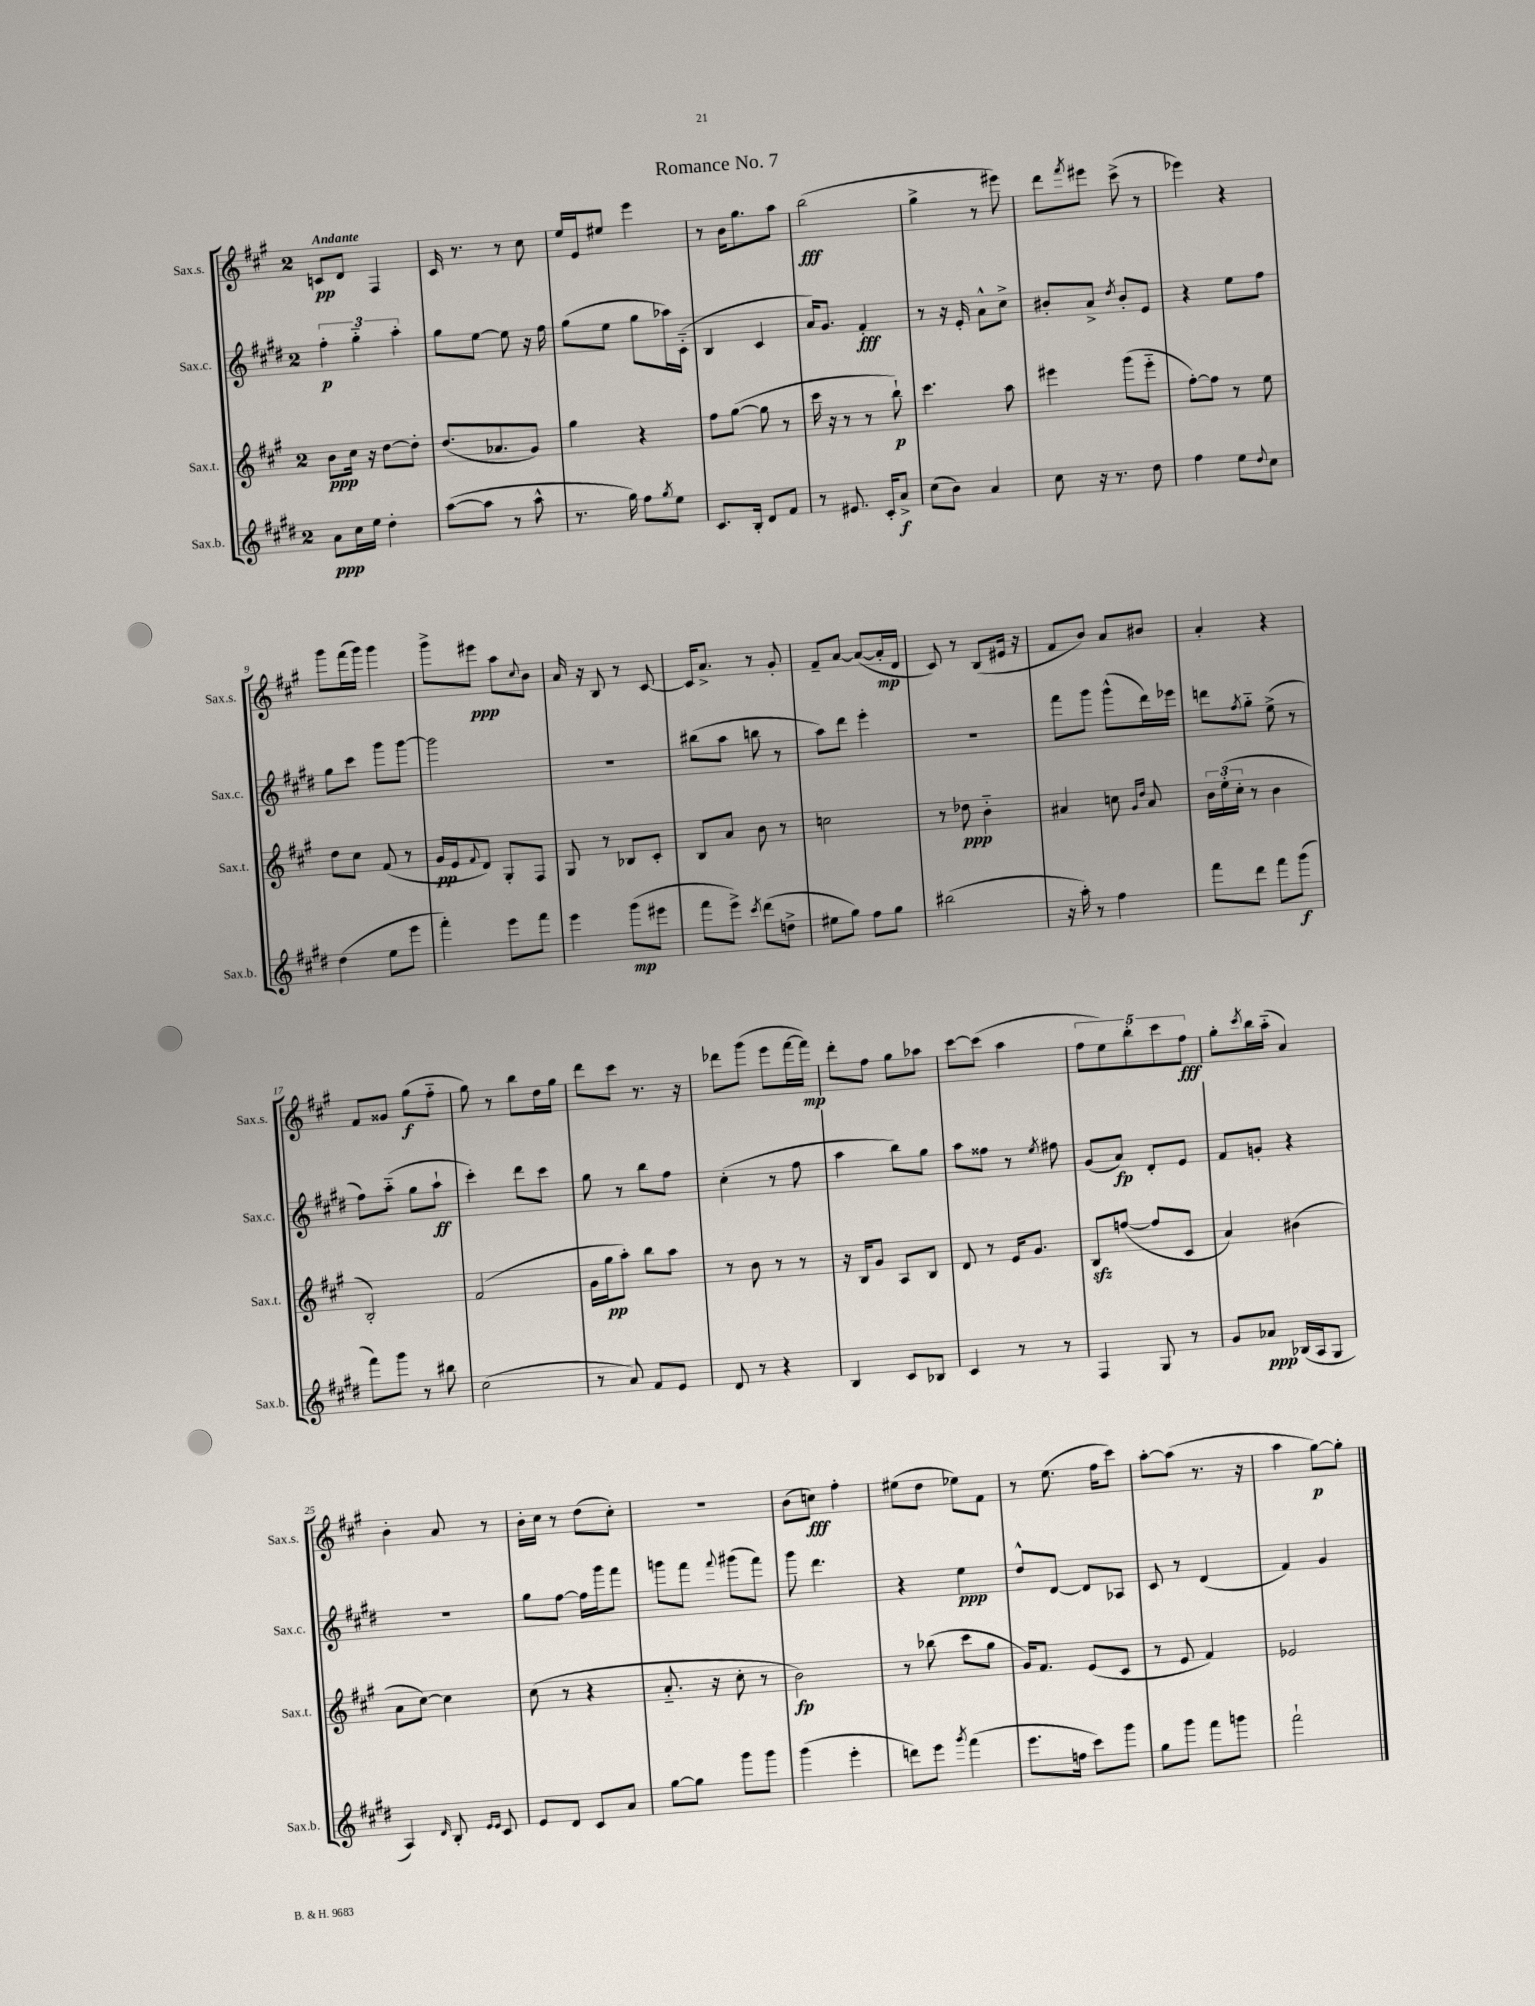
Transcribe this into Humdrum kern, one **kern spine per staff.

**kern	**kern	**kern	**kern
*staff4	*staff3	*staff2	*staff1
*clefG2	*clefG2	*clefG2	*clefG2
*k[f#c#g#d#]	*k[f#c#g#]	*k[f#c#g#d#]	*k[f#c#g#]
*M2/4	*M2/4	*M2/4	*M2/4
8a	8b	6ff#'	8c
16cc#	16cc#	.	8d
.	.	6gg#'~	.
16ee	16r	.	.
4dd#'	[8dd	.	4F#
.	.	6aa'	.
.	8dd']	.	.
=	=	=	=
([8aa	(8.dd	8gg#	16c#
.	.	.	8.r
8aa]	.	[8ee	.
.	8.a-	.	.
8r	.	8ee]	8r
8aa^^	8g#)	16r	8cc#
.	.	16ff#	.
=	=	=	=
8.r	4gg#	(8gg#	16ee
.	.	.	16e
.	.	8ee	8ee#
16gg#)	.	.	.
8ff#	4r	8gg#	4eee
8qgg#	.	.	.
8ee	.	16aa-)	.
.	.	(16c#'~	.
=	=	=	=
8.c#	8ff#	4B	8r
.	([8gg#	.	16b
16B'	.	.	8.gg#
8d#	8gg#]	4c#	.
8f#	8r	.	8aa
=	=	=	=
8r	16ccc#	16a)	(2bb
.	16r	8.g#	.
8.e#	8r	.	.
.	8r	4f#'	.
16c#'	.	.	.
8a^	8bb`)	.	.
=	=	=	=
(8cc#	4.ccc#	8r	4gg#^
8b)	.	16r	.
.	.	16e'	.
4a	.	8a^^	8r
.	8aa	8cc#^	8eee#)
=	=	=	=
8cc#	4eee#	8b#'	8ddd
.	.	.	8qfff#
16r	.	8a^	8eee#
8.r	.	.	.
.	.	8qdd#	.
.	(8ggg#	8b#'	(8ccc#^
8dd#	8eee#'~	8e	8r
=	=	=	=
4ff#	[8ff#')	4r	4eee-)
.	8ff#]	.	.
8ee	8r	8ee	4r
8qqdd#	.	.	.
8cc#	8ee	8ff#	.
=	=	=	=
(4dd#	8dd	8gg#	8ggg#
.	8cc#	8ccc#	(16fff#
.	.	.	16ggg#)
8ee	(8f#	8ggg#	4ggg#
8eee	8r	[8ggg#	.
=	=	=	=
4fff#')	16g#	2ggg#]	8ggg#^
.	16e	.	.
.	8qqf#	.	.
.	8d)	.	8eee#
8eee	8G#'	.	8aa
.	.	.	8qqcc#
8fff#	8F#	.	8b
=	=	=	=
4eee	8G#	2r	16a
.	.	.	16r
.	8r	.	8B
(8ggg#	8B-	.	8r
8eee#	8c#'	.	[8c#
=	=	=	=
8fff#	8B	(8bb#	16c#]
.	.	.	8.a^
8eee^)	8a	8aa	.
8qccc#	.	.	.
(8ddd#	8b	8bb	8r
8dd^	8r	8r	8g#'
=	=	=	=
8ee#	2cc	8aa)	8f#~
8gg#)	.	8ddd#	[8a
8ff#	.	4eee'	(8a_
8gg#	.	.	16a']
.	.	.	16d
=	=	=	=
(2bb#	8r	2r	8c#)
.	8dd-	.	8r
.	4b'~	.	(8B
.	.	.	16e#
.	.	.	16r
=	=	=	=
16r	4a#	8fff#	8f#
16aa')	.	.	.
8r	.	8ggg#	8b)
4ff#	8cc	(8ggg#^^	8a
.	16qqg#	.	.
.	16qqdd	.	.
.	8a#	16ddd#)	8b#
.	.	16eee-	.
=	=	=	=
8fff#	24b	8ddd	4a'
.	(24ee'	.	.
.	24cc#'	.	.
.	.	8qff#	.
8ddd#	8r	8gg#'~	.
8fff#	4b	(8ee^	4r
(8ggg#	.	8r	.
=	=	=	=
8fff#)	2B')	8ff#)	8f#
8ggg#	.	(8aa'~	8g##
8r	.	8gg#	(8gg#
8bb#	.	8aa`	8ff#'~
=	=	=	=
(2cc#	(2f#	4ccc#')	8gg#)
.	.	.	8r
.	.	8ddd#	8bb
.	.	8ccc#	16dd
.	.	.	16gg#
=	=	=	=
8r	16g#	8gg#	8ddd
.	16gg#	.	.
8a)	8aa')	8r	8ccc#
8f#	8bb	8bb	8.r
8e	8aa	8ff#	.
.	.	.	16r
=	=	=	=
8d#	8r	(4cc#'	8ddd-
8r	8b	.	(8ggg#
4r	8r	8r	8eee
.	8r	8ff#	[16fff#
.	.	.	16fff#])
=	=	=	=
4B	16r	4aa	8ddd'
.	16B	.	.
.	8g#	.	8ff#
8c#	8A	8bb)	8gg#
8B-	8B	8gg#	8aa-
=	=	=	=
4c#	8d	8aa	[8ccc#
.	8r	8ff##	(8ccc#]
8r	16e	8r	4aa
.	8.g#	.	.
.	.	8qee	.
8r	.	8ff#	.
=	=	=	=
4F#	8B	(8g#	10ff#
.	.	.	10ee)
.	([8ff	8a)	.
.	.	.	10bb'
8G#	8ff]	8d#'	.
.	.	.	10ccc#
8r	8c#	8e	.
.	.	.	10ff#
=	=	=	=
8g#	4a)	8f#	8gg#'
.	.	.	8qccc#
8a-	.	8g'	16bb
.	.	.	(16aa'~
(16B-	(4b#	4r	4a)
16A	.	.	.
8G#	.	.	.
=	=	=	=
4A)	8a	2r	4b'
.	[8cc#)	.	.
16qqd#	.	.	.
8B'	4cc#]	.	8a
16qqe	.	.	.
16qqe	.	.	.
8c#	.	.	8r
=	=	=	=
8e	(8cc#	8gg#	16b'
.	.	.	16cc#
8d#	8r	[8ff#	8r
8c#	4r	16ff#]	(8dd
.	.	16ggg#	.
8a	.	8fff#	8cc#')
=	=	=	=
[8gg#	8.a'~	8ggg	2r
8gg#]	.	8fff#	.
.	16r	.	.
.	.	8qqfff#	.
8ggg#	8cc#'	(8ggg#	.
8ggg#	8r	8fff#)	.
=	=	=	=
(4ggg#	2b)	8ggg#	(8b
.	.	4.ddd#	8cc)
4eee'	.	.	4ff#'
=	=	=	=
8ddd)	8r	4r	(8ee#
8eee	(8bb-	.	8dd
8qggg#	.	.	.
(4fff#	8ccc#	4ee	8ee-)
.	8gg#	.	8f#
=	=	=	=
8.eee	16g#)	8dd#^^	8r
.	8.f#	.	.
.	.	[8d#	(8.ee
16ff	.	.	.
8ccc#)	(8e	8d#]	.
.	.	.	16ff#
8ggg#	8c#	8A-	8ccc#)
=	=	=	=
8gg#	8r	8c#	[8aa'
8ggg#	8e	8r	(8aa]
8fff#	4f#)	(4d#	8.r
8ggg	.	.	.
.	.	.	16r
=	=	=	=
2fff#`	2e-	4f#)	4aa
.	.	4g#	[8gg#)
.	.	.	8gg#']
==	==	==	==
*-	*-	*-	*-
